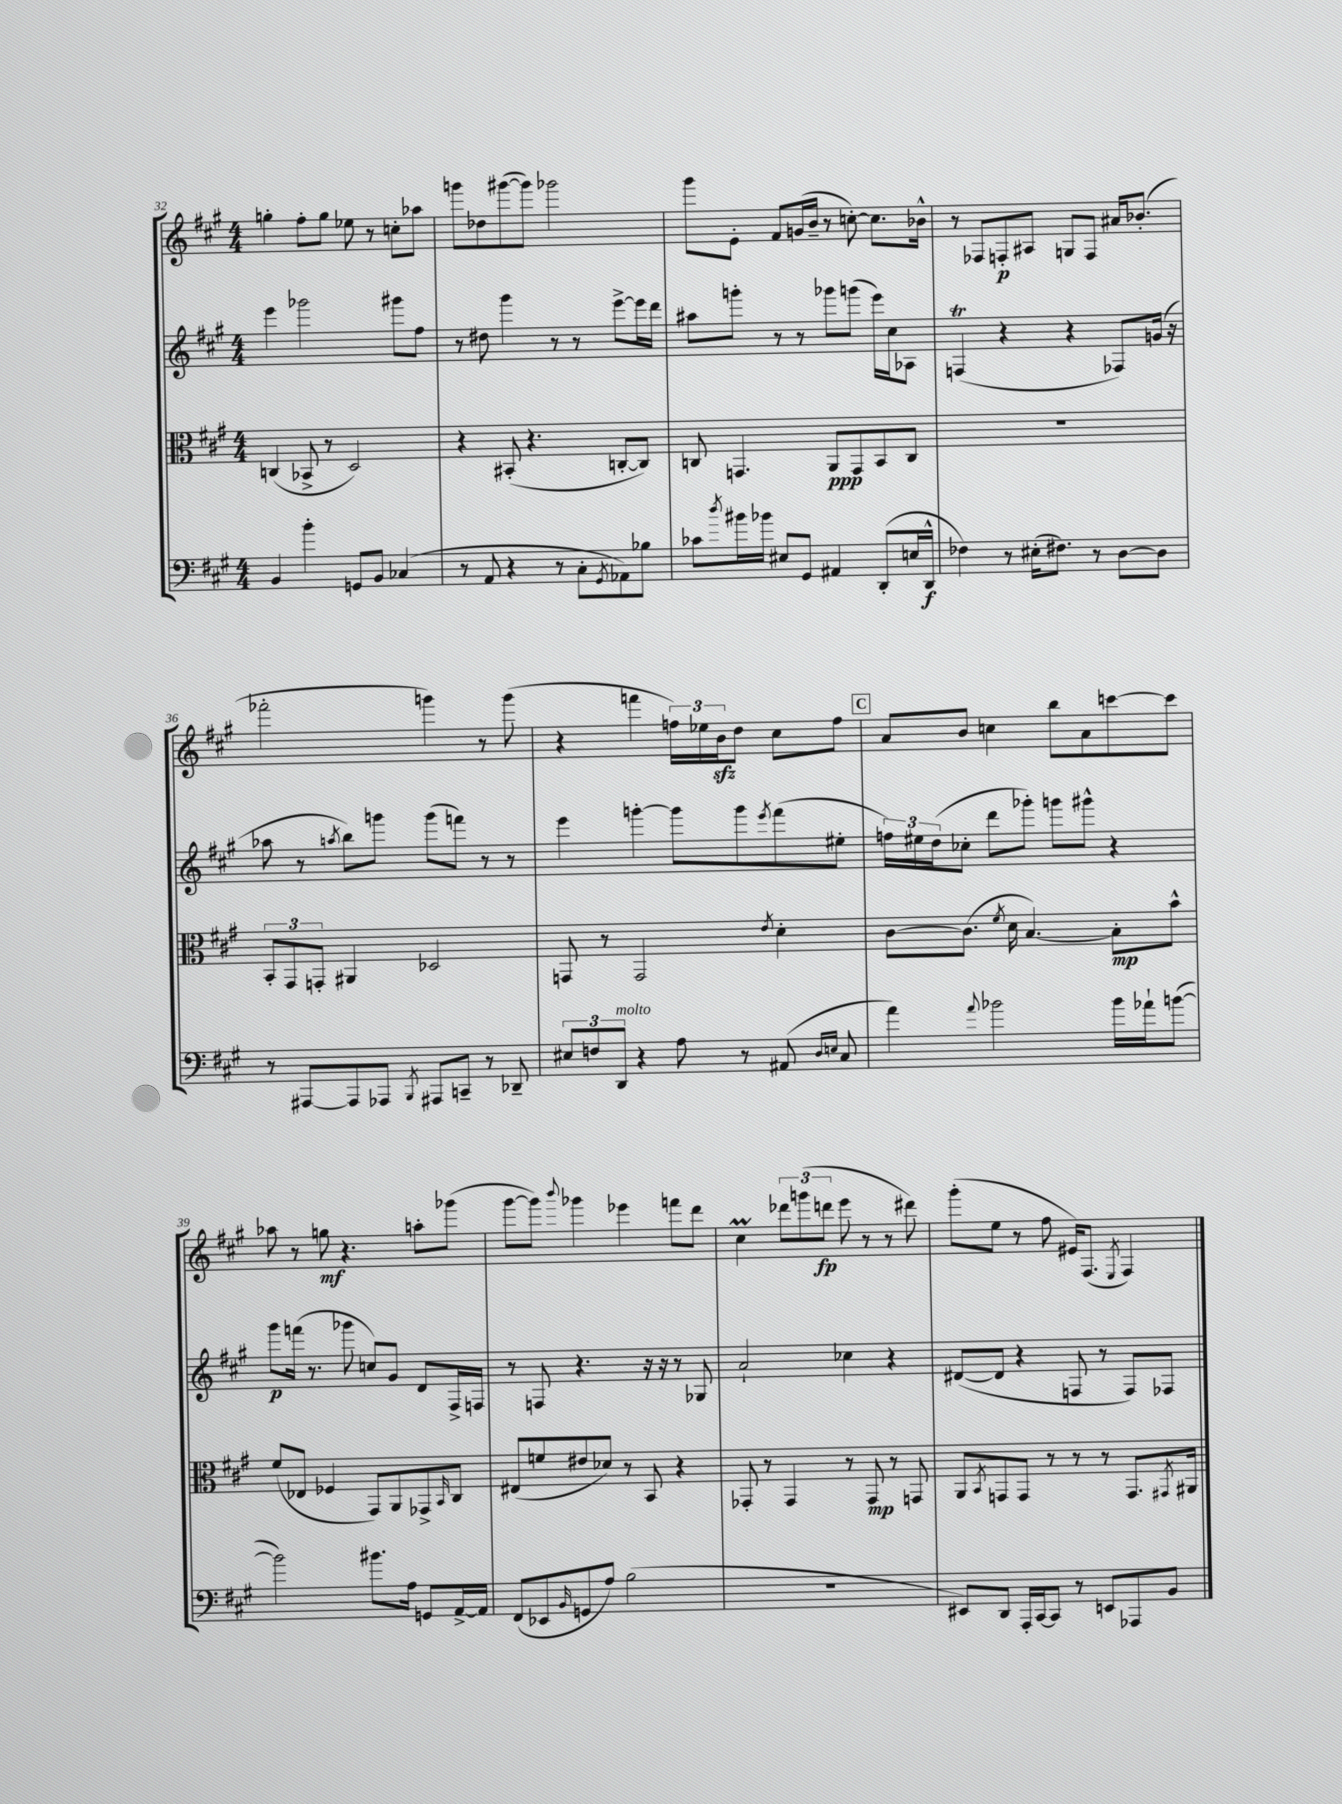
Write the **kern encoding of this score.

**kern	**dynam	**kern	**dynam	**kern	**dynam	**kern	**dynam
*part4	*part4	*part3	*part3	*part2	*part2	*part1	*part1
*staff4	*staff4	*staff3	*staff3	*staff2	*staff2	*staff1	*staff1
*clefF4	*	*clefC3	*	*clefG2	*	*clefG2	*
*k[f#c#g#]	*	*k[f#c#g#]	*	*k[f#c#g#]	*	*k[f#c#g#]	*
*M4/4	*	*M4/4	*	*M4/4	*	*M4/4	*
=32	=32	=32	=32	=32	=32	=32	=32
4BB/	.	(4Cn/	.	4eee\	.	4ggn'\	.
4b'\	.	8BB-X^/	.	2ggg-X\	.	8ff#'\L	.
.	.	8r	.	.	.	8gg\J	.
8GGn/L	.	2D/)	.	.	.	8ee-X\	.
8BB/J	.	.	.	.	.	8r	.
(4C-X/	.	.	.	8ggg#X\L	.	8ccn'\L	.
.	.	.	.	8ff#\J	.	8aa-X\J	.
=33	=33	=33	=33	=33	=33	=33	=33
8r	.	4r	.	8r	.	8gggn\L	.
8AA/	.	.	.	8dd#X\	.	8dd-X\	.
4r	.	(8BB#X'/	.	4ggg#\	.	([8ggg#X\	.
.	.	4.r	.	.	.	8ggg#\J])	.
8r	.	.	.	8r	.	2ggg-X\	.
8C#'\L	.	.	.	8r	.	.	.
8qGG#/	.	.	.	.	.	.	.
8AA-X\)	.	[8Cn'/L	.	[8eee^\L	.	.	.
8B-X\J	.	8C/J])	.	16eee\L]	.	.	.
.	.	.	.	16ddd\JJ	.	.	.
=34	=34	=34	=34	=34	=34	=34	=34
8c-X\L	.	8Cn/	.	8aa#X\L	.	8ggg#\L	.
8qdd/	.	.	.	.	.	.	.
16b#X\L	.	4.GGn/	.	8gggn'\J	.	8e'\J	.
16b-X\JJ	.	.	.	.	.	.	.
8E#X/L	.	.	.	8r	.	8f#/L	.
8GG#/J	.	.	.	8r	.	(16gn/L	.
.	.	.	.	.	.	16b~/JJ	.
4AA#X/	.	8AA/L	ppp	8ggg-X\L	.	8r	.
.	.	8GG/	.	(8gggn\J	.	[8ccn'\)	.
(8DD'/L	.	8BB/	.	16eee\LL)	.	8.cc\L]	.
.	.	.	.	16cc#\J	.	.	.
16En/L	.	8C/J	.	8A-X\J	.	.	.
16DD^^/JJ	f	.	.	.	.	16b-X^^\Jk	.
=35	=35	=35	=35	=35	=35	=35	=35
4F-X\)	.	1r	.	(4FnT/	.	8r	.
.	.	.	.	.	.	8F-X/L	.
8r	.	.	.	4r	.	8Fn'/	p
(16E#X'\KL	.	.	.	.	.	8A#X/J	.
8.F#X\J)	.	.	.	.	.	.	.
.	.	.	.	4r	.	8Gn/L	.
8r	.	.	.	.	.	8F/J	.
[8D\L	.	.	.	8F-X/L)	.	16a#X/KL	.
.	.	.	.	.	.	(8.b-X'/J	.
8D\J]	.	.	.	(16gn/Jk	.	.	.
.	.	.	.	16r	.	.	.
!!LO:LB:g=z
=36	=36	=36	=36	=36	=36	=36	=36
8r	.	12BB'/L	.	8aa-X\	.	2fff-X'\	.
.	.	12GG#/	.	.	.	.	.
[8AAA#X/L	.	.	.	8r	.	.	.
.	.	12GGn'/J	.	.	.	.	.
.	.	.	.	8qaan/	.	.	.
8AAA#/]	.	4AA#X/	.	8bb\L)	.	.	.
8AAA-X/J	.	.	.	8gggn\J	.	.	.
8qBBB/	.	.	.	.	.	.	.
8AAA#X/L	.	2D-X/	.	(8ggg\L	.	4gggn\)	.
8CCn~/J	.	.	.	8fffn\J)	.	.	.
8r	.	.	.	8r	.	8r	.
8DD-X~/	.	.	.	8r	.	(8ggg\	.
=37	=37	=37	=37	=37	=37	=37	=37
12E#X/L	.	8GGn/	.	4eee\	.	4r	.
12Fn/	.	.	.	.	.	.	.
.	.	8r	.	.	.	.	.
!LO:TX:a:i:t=molto	!	!	!	!	!	!	!
12DD/J	.	.	.	.	.	.	.
4r	.	2GG/	.	[4gggn'\	.	4fffn\	.
8A\	.	.	.	8ggg\L]	.	24ffn\LL)	.
.	.	.	.	.	.	24ee-X\	.
.	.	.	.	.	.	24bzz\J	.
8r	.	.	.	8ggg\	.	8dd\J	.
.	.	8qe/	.	8qeee/	.	.	.
(8AA#X/	.	4d'\	.	(8fff#\	.	8cc#\L	.
16qqD/LL	.	.	.	.	.	.	.
16qqEn/JJ	.	.	.	.	.	.	.
8C#/	.	.	.	8ee#X'\J	.	8ff\J	.
!!LO:REH:place=s1:t=C
=38	=38	=38	=38	=38	=38	=38	=38
4a\)	.	[8c#\L	.	24ffn\LL)	.	8a/L	.
.	.	.	.	24ee#X\	.	.	.
.	.	.	.	(24dd\J	.	.	.
.	.	(8.c#\J]	.	8cc-X'\J	.	8b/J	.
8qqa/	.	.	.	.	.	.	.
2b-X\	.	.	.	8ddd\L	.	4ccn\	.
.	.	8qf#/	.	.	.	.	.
.	.	16d\	.	.	.	.	.
.	.	[4.B/)	.	8ggg-X'\J)	.	.	.
.	.	.	.	8gggn\L	.	8bb\L	.
.	.	.	.	8ggg#X^^\J	.	8a\	.
16b-\LL	.	8B'\L]	mp	4r	.	[8cccn\	.
16a-X`\J	.	.	.	.	.	.	.
([8bn\J	.	8b^^\J	.	.	.	8ccc\J]	.
!!LO:LB:g=z
=39	=39	=39	=39	=39	=39	=39	=39
2b\])	.	(8f#/L	.	8ggg#\L	p	8aa-X\	.
.	.	8E-X/J	.	(16fffn\Jk	.	8r	.
.	.	.	.	8.r	.	.	.
.	.	4F-X/	.	.	.	8ggn\	mf
.	.	.	.	8ggg-X\	.	4.r	.
8.b#X\L	.	8GG#/L)	.	8ccn/L)	.	.	.
.	.	8AA/	.	8g#/J	.	.	.
16A\Jk	.	.	.	.	.	.	.
8GGn/L	.	8GG-X^/	.	8d/L	.	8aan'\L	.
.	.	16qqBB/	.	.	.	.	.
[16AA^/L	.	8C#/J	.	16F#^/L	.	(8ggg-X\J	.
16AA/JJ]	.	.	.	16Fn/JJ	.	.	.
=40	=40	=40	=40	=40	=40	=40	=40
(8FF#/L	.	(8E#X/L	.	8r	.	[8ggg#\L	.
8EE-X/	.	8fn/	.	8Fn/	.	8ggg#\J])	.
16qqBB/	.	.	.	.	.	8qqbbb/	.
8GGn/	.	8e#X/	.	4.r	.	4ggg-X\	.
8A/J)	.	8d-X/J)	.	.	.	.	.
(2B\	.	8r	.	.	.	4eee-X\	.
.	.	8BB/	.	16r	.	.	.
.	.	.	.	16r	.	.	.
.	.	4r	.	8r	.	8fffn\L	.
.	.	.	.	8G-X/	.	8ddd\J	.
=41	=41	=41	=41	=41	=41	=41	=41
1r	.	8GG-X'/	.	2a`/	.	4cc#m\	.
.	.	8r	.	.	.	.	.
.	.	4GG-/	.	.	.	12ddd-X\L	.
.	.	.	.	.	.	(12gggn\	.
.	.	.	.	.	.	12dddn\J	fp
.	.	8r	.	4cc-X\	.	8eee\	.
.	.	8GG-/	mp	.	.	8r	.
.	.	8r	.	4r	.	8r	.
.	.	8GGn/	.	.	.	8ddd#X\)	.
=42	=42	=42	=42	=42	=42	=42	=42
8EE#X/L)	.	8AA/L	.	([8d#X/L	.	(8ggg#'\L	.
.	.	8qBB/	.	.	.	.	.
8DD/J	.	8GGn/	.	8d#/J]	.	8ee\J	.
16AAA'/LL	.	8GG/J	.	4r	.	8r	.
[16CC#/J	.	.	.	.	.	.	.
8CC#/J]	.	8r	.	.	.	8ff#\	.
8r	.	8r	.	8Fn/	.	16e#X/KL)	.
.	.	.	.	.	.	(8.F#/J	.
8EEn/L	.	8r	.	8r	.	.	.
.	.	.	.	.	.	8qE/	.
8AAA-X/	.	8.GG/L	.	8F/L)	.	4F#/)	.
8BB/J	.	.	.	8F-X/J	.	.	.
.	.	8qGG#X/	.	.	.	.	.
.	.	16AA#X/Jk	.	.	.	.	.
==	==	==	==	==	==	==	==
*-	*-	*-	*-	*-	*-	*-	*-
